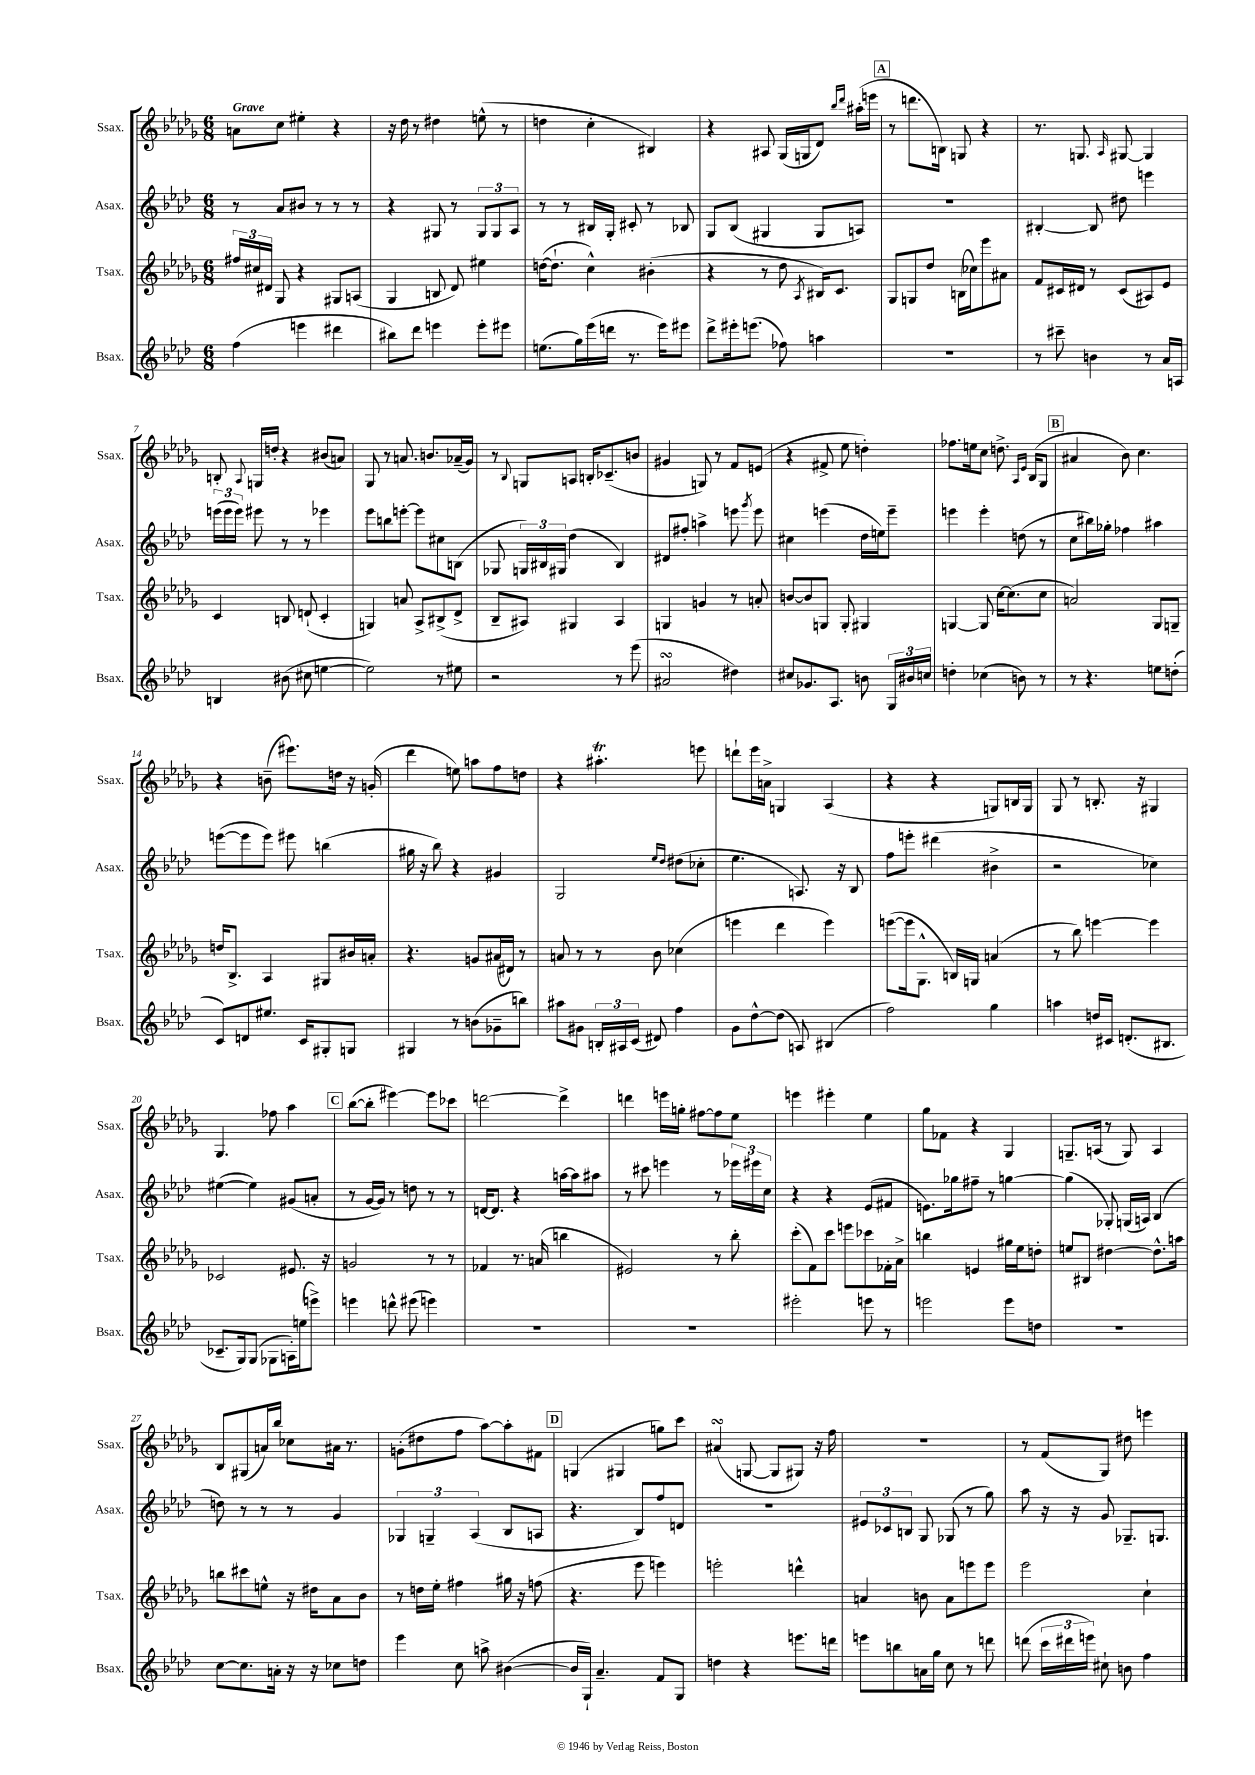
<<
\new StaffGroup <<
\new Staff = "s0" \with { instrumentName = "Ssax." shortInstrumentName = "Ssax." } {
    \clef treble \key des \major \numericTimeSignature \time 6/8 \tempo "Grave"
    \autoBeamOff a'8[ c''8] eis''4-. r4 |
    r16 des''16 r8 dis''4 e''8-^( r8 |
    d''4 c''4-. bis4) |
    r4 ais8 ges16[( g16 des'8]) \grace { bes''16[ des'''16] } ais''16[-.( e'''16] |
    \mark \markup { \box "A" } r8 d'''8.[ b16]) g8 r4 |
    r8. g8. \grace { aes16 } gis8~ gis4 |
    b8-. \appoggiatura { aes8 } g16[ d''16]-. r4 bis'8[( a'8]) |
    ges8 r8 a'8. b'8.[ aes'16--( ges'16]) |
    r8 \appoggiatura { bes8 } g8[ a8] b16[-. ces'8.--( b'8] |
    gis'4 g8) r8 f'8[ e'8]( |
    r4 fis'8-> ees''8 d''4-.) |
    fes''8.[ e''16 c''8] d''8.-> \grace { aes16[ ees'16] } bes16[( ges8] |
    \mark \markup { \box "B" } ais'4 bes'8) c''4. |
    r4 b'8--( eis'''8.[) d''16] r16 g'16-.( |
    des'''4 e''8) a''8[ f''8 d''8] |
    r4 ais''4.-.\trill e'''8 |
    d'''8[-! ees'''16 a'16]-> g4 aes4( |
    r4 r4 g8[) b16 g16] |
    ges8 r8 b8.-. r16 gis4 |
    ges4. fes''8 aes''4 |
    \mark \markup { \box "C" } bes''8[~( bes''8]-. eis'''4~) eis'''8[ ces'''8] |
    d'''2~ d'''4-> |
    d'''4 e'''16[ g''16]-. fis''8[~ fis''8 ees''8] |
    e'''4 eis'''4-. ees''4 |
    ges''8[ fes'8] r4 ges4 |
    g8.[-- a16]( r8 g8) a4 |
    bes8[ gis8( a'16) bes''16] ces''8[ ais'16] r8. |
    g'8[-.( dis''8 f''8] aes''8[~) aes''8-. fis'8] |
    \mark \markup { \box "D" } g4( gis4 g''8[) c'''8] |
    ais'4\turn( g8~ g8[ gis8]) r16 f''16 |
    R2. |
    r8 f'8[( ges8]) dis''8 e'''4 \bar "|." |
}
\new Staff = "s1" \with { instrumentName = "Asax." shortInstrumentName = "Asax." } {
    \clef treble \key aes \major \numericTimeSignature \time 6/8
    \autoBeamOff r8 aes'8[ bis'8] r8 r8 r8 |
    r4 gis8 r8 \tuplet 3/2 { gis8[ gis8 aes8] } |
    r8 r8 bis16[ g16]-. cis'8-. r8 bes8 |
    g8[ bes8]( gis4 gis8[ a8]) |
    \mark \markup { \box "A" } R2. |
    bis4~-. bis8 dis''8 e'''4 |
    \tuplet 3/2 { e'''16[( e'''16 e'''16]) } eis'''8 r8 r8 ees'''4 |
    ees'''8[ b''8 e'''8]~-. e'''8[ cis''8 b8]( |
    ges8 \tuplet 3/2 { g16[) bis16 gis16] } des''4( bis4) |
    dis'8[ fis''8]-. a''4-> e'''8 \acciaccatura { g'''8 } e'''8 |
    cis''4 e'''4( des''16[ e''16) e'''8]-- |
    e'''4 e'''4-. d''8( r8 |
    \mark \markup { \box "B" } c''8[ bis''16) ges''16]-. fes''4 ais''4 |
    e'''8[~( e'''8 e'''8]) eis'''8 b''4( |
    gis''16 r16 bes''8) r4 gis'4 |
    g2 \grace { ees''16[ des''16] } dis''8[( ces''8]-. |
    ees''4. a8.) r16 bes8 |
    f''8[ e'''8]-. dis'''4( bis'4-> |
    r2 ces''4) |
    eis''4~( eis''4) gis'8[( a'8]-. |
    \mark \markup { \box "C" } r8 g'16[~ g'16]) r8 d''8 r8 r8 |
    d'16[~ d'8.] r4 a''16[~ a''16 ais''8] |
    r8 cis'''8 e'''4 r8 \tuplet 3/2 { ees'''16[ eis'''16 c''16] } |
    r4 r4 ees'8[( fis'8] |
    e'8.[) ges''16 fis''8]-- r8 g''4~ |
    g''4( ges8-.) g16[( a16]) bes4( |
    d''8) r8 r8 r8 g'4 |
    \tuplet 3/2 { ges4 g4-- aes4( } bes8[ a8] |
    \mark \markup { \box "D" } r4. bes8[) f''8 d'8] |
    R2. |
    \tuplet 3/2 { eis'8[ ces'8 b8] } g8 ges8( r8 g''8) |
    aes''8 r16 r16 g'8 ges8.[-- g8.] \bar "|." |
}
\new Staff = "s2" \with { instrumentName = "Tsax." shortInstrumentName = "Tsax." } {
    \clef treble \key des \major \numericTimeSignature \time 6/8
    \autoBeamOff \tuplet 3/2 { fis''16[ cis''16 dis'16] } ges8 r4 gis8[ a8]( |
    ges4 b8 des'8) eis''4 |
    d''16[~( d''8.]-! c''4-^) bis'4-.( |
    r4 r8 des''8 \acciaccatura { aes8 } bis16[) c'8.] |
    \mark \markup { \box "A" } ges8[ g8 des''8] b16[( ces''16) ees'''8 ais'8] |
    f'8[ cis'16 dis'16] r8 cis'8[( ais8) ees'8] |
    c'4 b8 d'8-!( c'4-. |
    g4) a'8 aes8[-> bis8->( des'8]-> |
    bes8[-- ais8]) gis4 ais4 |
    g4 g'4 r8 a'8-. |
    b'8[~ b'8 g8] g8-. gis4 |
    g4~ g8 c''16[~ c''8.( c''8] |
    \mark \markup { \box "B" } a'2) ges8[ g8]-- |
    d''16[ bes8.]-> aes4 gis8[ bis'16 a'16]-. |
    r4. g'8[ ais'16( dis'16]) r8 |
    a'8 r8 r8 bes'8 ces''4( |
    e'''4 des'''4 e'''4) |
    e'''8[~( e'''16 ges8.]-^ b16[) g16] a'4( |
    r8 bes''8) e'''4~ e'''4 |
    ces'2 eis'8. r16 |
    \mark \markup { \box "C" } g'2 r8 r8 |
    fes'4 r8. a'16( b''4 |
    eis'2) r8 bes''8-. |
    c'''8[-.( f'8) c'''8] e'''8[ ces'''8 fes'16-. aes'16]-> |
    b''4 e'4 gis''16[ ees''16 d''8]-. |
    e''8[ bis8] dis''4~ dis''8.[-^ a''16] |
    b''8[ cis'''8 e''8]-^ r16 dis''16[ aes'8 bes'8] |
    r8 d''16[ ees''16]-. fis''4 gis''16 r16 f''8( |
    \mark \markup { \box "D" } r4. ees'''8 e'''4) |
    e'''2-. d'''4-^ |
    a'4 b'8 a'8[ e'''8 e'''8] |
    ees'''2 c''4-! \bar "|." |
}
\new Staff = "s3" \with { instrumentName = "Bsax." shortInstrumentName = "Bsax." } {
    \clef treble \key aes \major \numericTimeSignature \time 6/8
    \autoBeamOff f''4( e'''4 dis'''4 |
    bis''8[) des'''8] e'''4 e'''8[-. eis'''8] |
    e''8.[( g''16) ees'''16( d'''16] r8. ees'''16[) eis'''8] |
    des'''8[-> eis'''16-. e'''8.]( fes''8) a''4 |
    \mark \markup { \box "A" } R2. |
    r8 cis'''8-- b'4 r8 aes'16[ a16] |
    b4 bis'8( cis''8 e''4~ |
    e''2) r8 eis''8 |
    r2 r8 ees'''8( |
    ais'2\turn dis''4) |
    cis''8[ ges'8. aes8.] b'8 \tuplet 3/2 { g16[ bis'16 c''16] } |
    d''4-. ces''4( b'8) r8 |
    \mark \markup { \box "B" } r8 r4. e''8[ d''8]-.( |
    c'8[) d'8 eis''8.] c'16[ gis8-. g8] |
    gis4 r8 b'8[( ges'8-- b''8]) |
    ais''8[ gis'8] \tuplet 3/2 { b16[-. ais16 c'16]( } dis'8) f''4 |
    g'8[ des''8~-^ des''8]( a8) bis4( |
    f''2) g''4 |
    a''4 d''16[ cis'16] d'8.[-.( bis8.] |
    ces'8.[-- g16) g8]( ges8[ a16-.) e''16( e'''8]->) |
    \mark \markup { \box "C" } e'''4 d'''8-^ eis'''8( e'''4) |
    R2. |
    R2. |
    eis'''2-. e'''8 r8 |
    e'''2 e'''8[ d''8] |
    R2. |
    c''8[~ c''8. a'16]-. r16 r16 ces''8[ d''8] |
    ees'''4 c''8 a''8-> bis'4~( |
    \mark \markup { \box "D" } bis'16[ g16]-!) aes'4.-- f'8[ g8] |
    d''4 r4 e'''8.[ d'''16] |
    e'''8[ b''8 a'16 g''16] c''8 r8 d'''8 |
    d'''8( \tuplet 3/2 { c'''16[ dis'''16 e'''16]) } cis''8-! b'8 f''4 \bar "|." |
}
>>
>>
